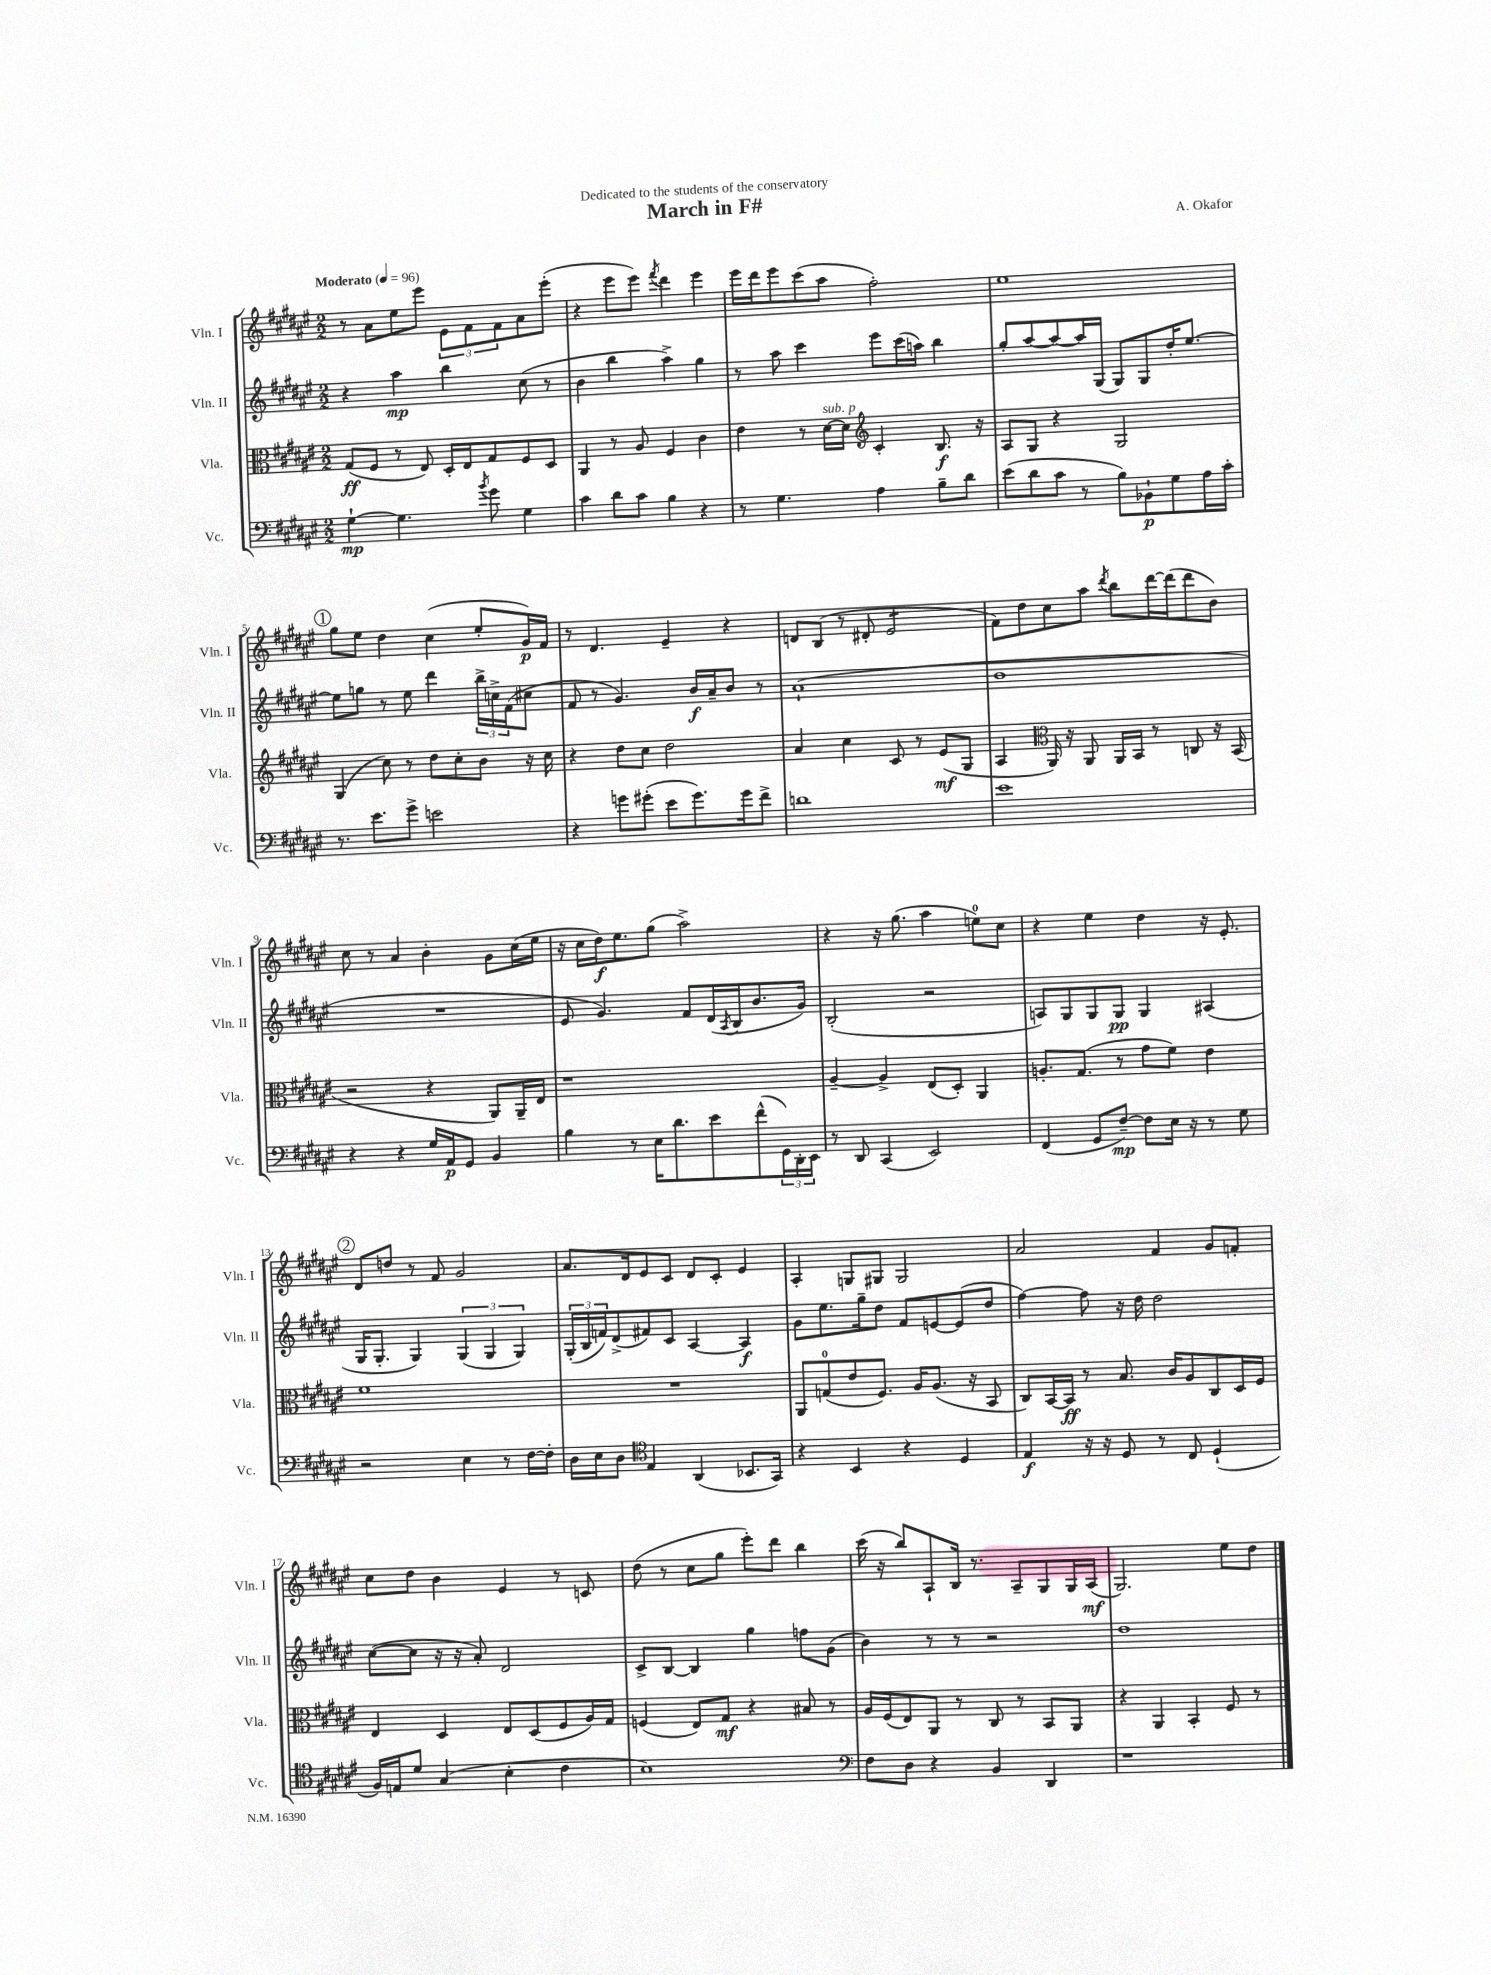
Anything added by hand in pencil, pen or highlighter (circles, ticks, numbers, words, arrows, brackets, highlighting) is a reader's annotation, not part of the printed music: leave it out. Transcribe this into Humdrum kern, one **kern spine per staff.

**kern	**kern	**kern	**kern
*staff4	*staff3	*staff2	*staff1
*clefF4	*clefC3	*clefG2	*clefG2
*k[f#c#g#d#a#e#]	*k[f#c#g#d#a#e#]	*k[f#c#g#d#a#e#]	*k[f#c#g#d#a#e#]
*M2/2	*M2/2	*M2/2	*M2/2
*MM96	*MM96	*MM96	*MM96
[4G#`	(8G#	4r	8r
.	8F#	.	8a#
4.G#]	8r	4aa#	8ee#
.	8E#)	.	8eee#
.	16D#'	4bb	12e#
.	16E#	.	.
.	.	.	12f#
8qb	.	.	.
8g#	8G#	.	.
.	.	.	12f#
4G#	8F#	(8cc#	8a#
.	8D#	8r	(8eee#'
=	=	=	=
4c#	4AA#	4b	4r
8d#	8r	4bb	8eee#
8c#	8A#	.	8eee#)
.	.	.	8qfff#
4B	4F#	4aa#^)	4ddd#
4r	4c#	4gg#	4eee#
=	=	=	=
8r	4e#	8r	16eee#
.	.	.	16ddd#
4.G#	.	8aa#	8eee#
.	8r	4ccc#	(8ccc#
.	[16d#	.	8aa#
.	16d#]	.	.
*	*clefG2	*	*
4A#	4c#'	8eee#	2ff#')
.	.	(16ccc#	.
.	.	16aa)	.
8B~	8.B	4bb	.
8d#	.	.	.
.	16r	.	.
=	=	=	=
(8e#	8A#	8gg#'	1ee#
8d#	8G#	[8aa#	.
8c#	4r	8aa#_	.
8r	.	16aa#]	.
.	.	(16G#	.
8B)	2G#	8G#)	.
8BB-`	.	8G#	.
8G#	.	16dd#'	.
.	.	[8.ee#	.
16A#	.	.	.
16c#'	.	.	.
=	=	=	=
8.r	(4G#	8ee#]	8gg#
.	.	8gg	8ee#
8.e#	.	.	.
.	8cc#)	8r	4dd#
8g#^	8r	8ee#	.
2e	8dd#	4ddd#	(4cc#
.	8cc#'	.	.
.	8b	24bb^	8ee#'
.	.	24cc^	.
.	.	(24f#	.
.	16r	8cc#	16g#)
.	16cc#	.	16f#
=	=	=	=
4r	4r	8f#	8r
.	.	8r	4.d#
8g	8dd#	4.g#)	.
(8g#'	8cc#	.	.
8e#	2dd#	.	4e#~
8.g#)	.	16b	.
.	.	16a#~	.
.	.	8b	4r
16g#	.	.	.
8f#^	.	8r	.
=	=	=	=
1d	4a#	(1a#`	8d
.	.	.	(8B
.	4cc#	.	8r
.	.	.	8d#'
.	8c#	.	2e#
.	8r	.	.
.	(8e#	.	.
.	8G#	.	.
=	=	=	=
1e#	4A#	1b	8f#)
.	.	.	8dd#
*	*clefC3	*	*
.	16AA#)	.	8cc#
.	16r	.	.
.	8AA#	.	8aa#
.	.	.	8qddd#
.	16AA#	.	8bb
.	16BB	.	.
.	8r	.	[16ddd#
.	.	.	(16ddd#]
.	8C	.	8ddd#
.	16r	.	8b)
.	(16BB	.	.
=	=	=	=
4r	2r	1r	8cc#
.	.	.	8r
4r	.	.	4a#
16G#	4r	.	4b'
16AA#	.	.	.
8GG#	.	.	.
4BB	8AA#)	.	8g#
.	16AA#~	.	(16cc#
.	16E#	.	16ee#
=	=	=	=
4B	1r	8e#	16r
.	.	.	16cc#
.	.	4.g#)	16dd#)
.	.	.	8.ee#
8r	.	.	.
16E#	.	.	(8gg#
8.d#	.	.	.
.	.	8f#	2aa#^)
8e#	.	(16d#	.
.	.	8qA#	.
.	.	16B	.
(8f#^^	.	8.b	.
24GG#)	.	.	.
24DD#'	.	.	.
.	.	16g#)	.
24EE#	.	.	.
=	=	=	=
8r	[4A#~	(2B'	4r
8DD#	.	.	.
(4CC#	4A#^]	.	16r
.	.	.	(8.gg#
2EE#)	(8E#	2r	4aa#
.	8D#')	.	.
.	4AA#	.	8ee)
.	.	.	8cc#
=	=	=	=
(4FF#	8.A'	8A)	4r
.	.	8G#	.
.	(8.G#	.	.
8GG#	.	8G#	4ee#
[8F#~)	8r	8G#	.
8F#]	8g#	4G#	4dd#
16E#	8f#)	.	.
16r	.	.	.
8r	4e#	(4A#	16r
.	.	.	8.e#'
8G#	.	.	.
=	=	=	=
2r	1f#	16G#	8d#
.	.	8.G#'	.
.	.	.	8dd
.	.	4G#)	8r
.	.	.	8f#
4E#	.	(6G#	2g#
.	.	6G#	.
8r	.	.	.
.	.	6G#)	.
[16F#	.	.	.
16F#']	.	.	.
=	=	=	=
16D#	1r	(24G#'	8.a#
.	.	24B	.
16E#	.	.	.
.	.	24f)	.
8D#	.	(8d#^	.
.	.	.	16d#
*clefC4	*	*	*
4E#	.	8f#)	8e#
.	.	8c#	8c#
(4AA#	.	[4A#	8d#
.	.	.	8c#'
8.BB-	.	4A#]	4e#
16GG#)	.	.	.
=	=	=	=
4r	8AA#	8g#	4A#'
.	(8G	8.ee#	.
4BB	8e#	.	8G
.	.	16gg#~	.
.	8.F#)	8dd#	8G#
4r	.	8f#	2G#
.	16A#	.	.
.	(8.A#	[8e	.
4D#	.	(8e]	.
.	16r	.	.
.	8BB	8dd#	.
=	=	=	=
4E#	8C#)	[4ff#)	2a#
.	[16BB	.	.
.	16BB]	.	.
16r	8r	8ff#]	.
16r	.	.	.
8D#	8.B	16r	.
.	.	16dd#	.
8r	.	2dd#	4f#
.	16c#	.	.
8C#	8A#	.	.
(4D#`	8C#	.	8g#
.	16D#	.	8f'
.	16F#	.	.
=	=	=	=
16F#)	4E#	([8cc#	8cc#
16E	.	.	.
8d#	.	8cc#]	8dd#
(4G#	4D#	16r	4b
.	.	16r	.
.	.	8a#')	.
4B'	8E#	2d#	4e#
.	(8D#	.	.
4c#	8F#	.	8r
.	16A#)	.	8c
.	16G#	.	.
=	=	=	=
1B)	(4F	8c#^	(8dd#
.	.	[8B	8r
.	8E#)	4B]	8cc#
.	8G#	.	8gg#
.	4r	4gg#	8eee#')
.	.	.	8ddd#
.	8B#	8ff	4bb
.	8r	(8g#	.
=	=	=	=
*clefF4	*	*	*
8F#	16A#	4b)	(16ccc#
.	(16F#	.	16r
8D#	8E#)	.	8bb)
4r	8AA#	8r	8A#`
.	8r	8r	16B
.	.	.	8.r
4BB	8C#	2r	.
.	8r	.	8A#~
4DD#	8BB	.	8G#
.	8AA#	.	16G#
.	.	.	(16A#
=	=	=	=
1r	4r	1dd#	2.G#)
.	4AA#	.	.
.	4BB'	.	.
.	8F#	.	8ee#
.	8r	.	8dd#
==	==	==	==
*-	*-	*-	*-
